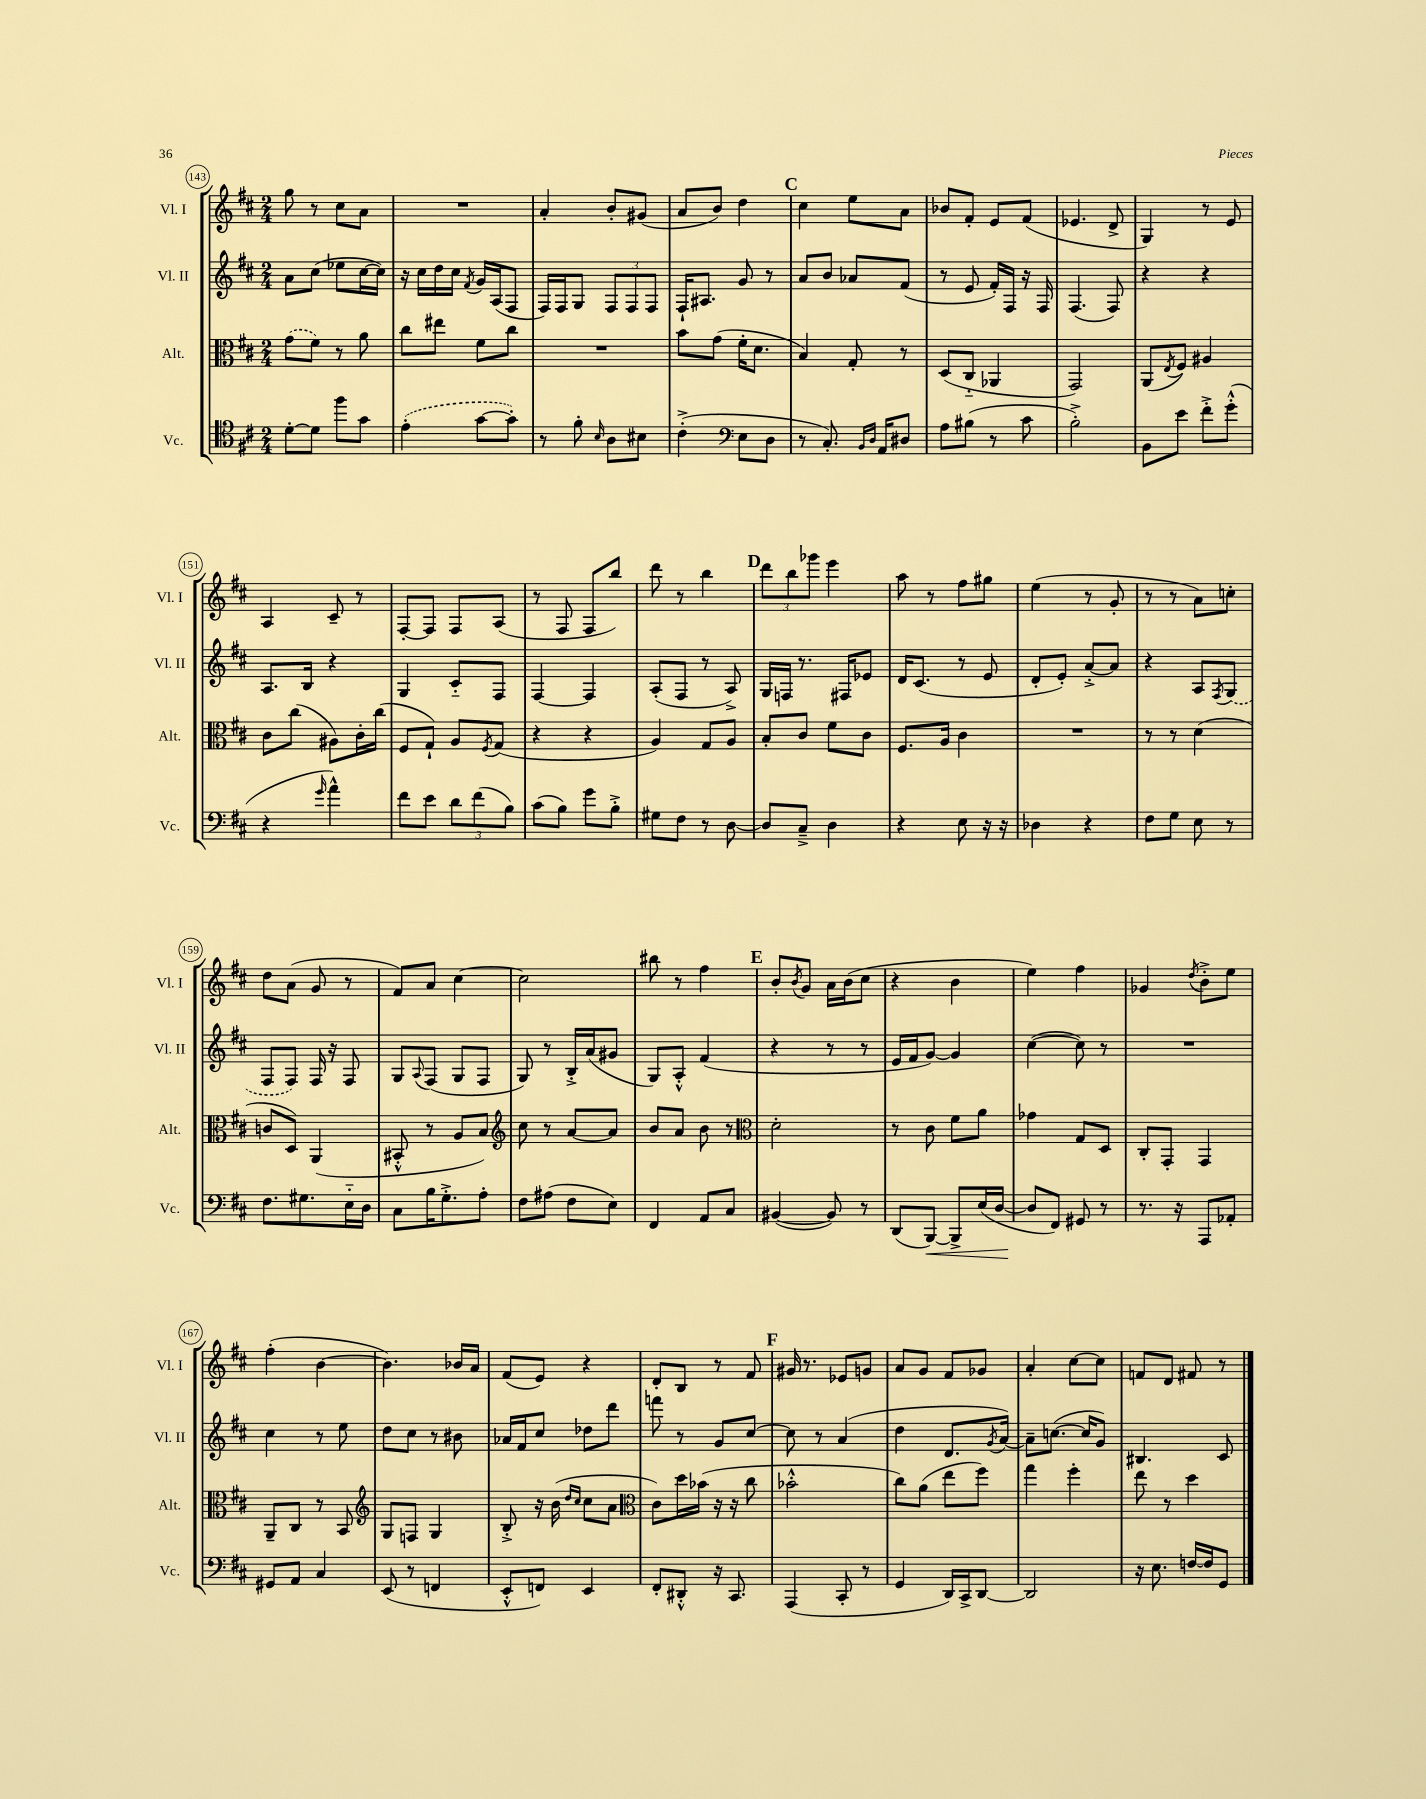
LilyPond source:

<<
\new StaffGroup <<
\new Staff = "s0" \with { instrumentName = "Vl. I" shortInstrumentName = "Vl. I" } {
    \clef treble \key d \major \numericTimeSignature \time 2/4
    g''8 r8 cis''8 a'8 |
    R2 |
    a'4-. b'8-. gis'8( |
    a'8 b'8) d''4 |
    \mark \markup { \bold "C" } cis''4 e''8 a'8 |
    bes'8 fis'8-. e'8 fis'8( |
    ees'4. d'8-> |
    g4) r8 e'8 |
    a4 cis'8-- r8 |
    fis8~-. fis8 fis8 a8( |
    r8 fis8 fis8 b''8) |
    d'''8 r8 b''4 |
    \mark \markup { \bold "D" } \tuplet 3/2 { d'''8 b''8 ges'''8 } e'''4 |
    a''8 r8 fis''8 gis''8 |
    e''4( r8 g'8-. |
    r8 r8 a'8) c''8-. |
    d''8 a'8( g'8 r8 |
    fis'8) a'8 cis''4~ |
    cis''2 |
    bis''8 r8 fis''4 |
    \mark \markup { \bold "E" } b'8-. \acciaccatura { b'8 } g'8 a'16 b'16( cis''8 |
    r4 b'4 |
    e''4) fis''4 |
    ges'4 \acciaccatura { d''8 } b'8-.-> e''8 |
    fis''4-.( b'4~ |
    b'4.) bes'16 a'16 |
    fis'8( e'8) r4 |
    d'8-. b8 r8 fis'8 |
    \mark \markup { \bold "F" } gis'16 r8. ees'8 g'8 |
    a'8 g'8 fis'8 ges'8 |
    a'4-. cis''8~ cis''8 |
    f'8 d'8 fis'8 r8 \bar "|." |
}
\new Staff = "s1" \with { instrumentName = "Vl. II" shortInstrumentName = "Vl. II" } {
    \clef treble \key d \major \numericTimeSignature \time 2/4
    a'8 cis''8( ees''8 cis''16~ cis''16) |
    r16 cis''16 d''16 cis''16 \acciaccatura { fis'8 } g'16 a16( fis8 |
    fis16) fis16 g8 \tuplet 3/2 { fis8 fis8 fis8 } |
    fis16-! ais8. g'8 r8 |
    \mark \markup { \bold "C" } a'8 b'8 aes'8 fis'8( |
    r8 e'8 fis'16-.) fis16 r16 fis16 |
    fis4.( fis8) |
    r4 r4 |
    a8. b16 r4 |
    g4 cis'8-_ fis8 |
    fis4~ fis4 |
    a8-.( fis8 r8 a8->) |
    \mark \markup { \bold "D" } g16 f16 r8. fis16 ees'8 |
    d'16 cis'8.( r8 e'8 |
    d'8-. e'8-.) a'8~-.-> a'8 |
    r4 a8 \acciaccatura { fis8 } \once \slurDashed g8( |
    fis8 fis8) fis16 r16 fis8 |
    g8 \appoggiatura { a8 } fis8( g8 fis8 |
    g8) r8 b16-.-> a'16( gis'8 |
    g8) a8-.-^ fis'4( |
    \mark \markup { \bold "E" } r4 r8 r8 |
    e'16 fis'16 g'8~) g'4 |
    cis''4~( cis''8) r8 |
    R2 |
    cis''4 r8 e''8 |
    d''8 cis''8 r8 bis'8 |
    aes'16 fis'16 cis''8 des''8 d'''8 |
    f'''8 r8 g'8 cis''8~ |
    \mark \markup { \bold "F" } cis''8 r8 a'4( |
    d''4 d'8. \acciaccatura { g'8 } a'16~) |
    a'8-- c''8.~( c''16 g'8) |
    bis4. cis'8 \bar "|." |
}
\new Staff = "s2" \with { instrumentName = "Alt." shortInstrumentName = "Alt." } {
    \clef alto \key d \major \numericTimeSignature \time 2/4
    \once \slurDashed g'8( fis'8) r8 a'8 |
    cis''8 eis''8 fis'8 cis''8 |
    R2 |
    b'8 g'8( fis'16-. d'8. |
    \mark \markup { \bold "C" } b4) g8-. r8 |
    d8( cis8-_ aes,4 |
    g,2) |
    a,8( \acciaccatura { e8 } fis8) ais4 |
    cis'8 cis''8( ais8) cis'16-. cis''16( |
    fis8 g8-!) a8 \acciaccatura { fis8 } g8( |
    r4 r4 |
    a4) g8 a8 |
    \mark \markup { \bold "D" } b8-. cis'8 fis'8 cis'8 |
    fis8. a16 cis'4 |
    R2 |
    r8 r8 d'4( |
    c'8 d8) a,4( |
    bis,8-.-^ r8 a8 b8) |
    \clef treble cis''8 r8 a'8~ a'8 |
    b'8 a'8 b'8 r8 |
    \mark \markup { \bold "E" } \clef alto d'2-. |
    r8 cis'8 fis'8 a'8 |
    ges'4 g8 d8 |
    cis8-. g,8-. g,4 |
    a,8-- cis8 r8 b,8 |
    \clef treble g8 f8 g4 |
    b8-.-> r16 b'16( \grace { d''16 cis''16 } cis''8 a'8 |
    \clef alto cis'8) d''16 bes'16( r16 r16 cis''8 |
    \mark \markup { \bold "F" } bes'2-.-^ |
    cis''8) a'8( e''8 fis''8) |
    g''4 fis''4-. |
    e''8 r8 d''4 \bar "|." |
}
\new Staff = "s3" \with { instrumentName = "Vc." shortInstrumentName = "Vc." } {
    \clef tenor \key d \major \numericTimeSignature \time 2/4
    d'8~-. d'8 fis''8 g'8 |
    \once \slurDashed e'4-.( g'8~ g'8-.) |
    r8 fis'8-. \grace { b16 } a8 bis8 |
    cis'4-.->( \clef bass e8 d8 |
    \mark \markup { \bold "C" } r8 cis8.-.) \grace { b,16 d16 } a,16 dis8 |
    a8 bis8( r8 cis'8 |
    b2-.->) |
    b,8 e'8 fis'8-.-> g'8-.-^( |
    r4 \grace { g'16 } a'4-^) |
    fis'8 e'8 \tuplet 3/2 { d'8 fis'8( b8) } |
    cis'8( b8) g'8 b8-.-> |
    gis8 fis8 r8 d8~ |
    \mark \markup { \bold "D" } d8 cis8---> d4 |
    r4 e8 r16 r16 |
    des4 r4 |
    fis8 g8 e8 r8 |
    fis8. gis8. e16-_ d16 |
    cis8 b16 g8.-.-> a8-. |
    fis8 ais8( fis8 e8) |
    fis,4 a,8 cis8 |
    \mark \markup { \bold "E" } bis,4~( bis,8) r8 |
    d,8( b,,8~\<) b,,8-> e16( d16~ |
    d8\! fis,8) gis,8 r8 |
    r8. r16 a,,8 aes,8-. |
    gis,8 a,8 cis4 |
    e,8( r8 f,4 |
    e,8-.-^ f,8) e,4 |
    fis,8-. dis,8-.-^ r16 cis,8. |
    \mark \markup { \bold "F" } a,,4( cis,8-. r8 |
    g,4 d,16) cis,16-> d,8~ |
    d,2 |
    r16 e8. f16~ f16 g,8 \bar "|." |
}
>>
>>
\layout { \context { \Score currentBarNumber = #143 \override BarNumber.stencil = #(make-stencil-circler 0.1 0.3 ly:text-interface::print) } }
